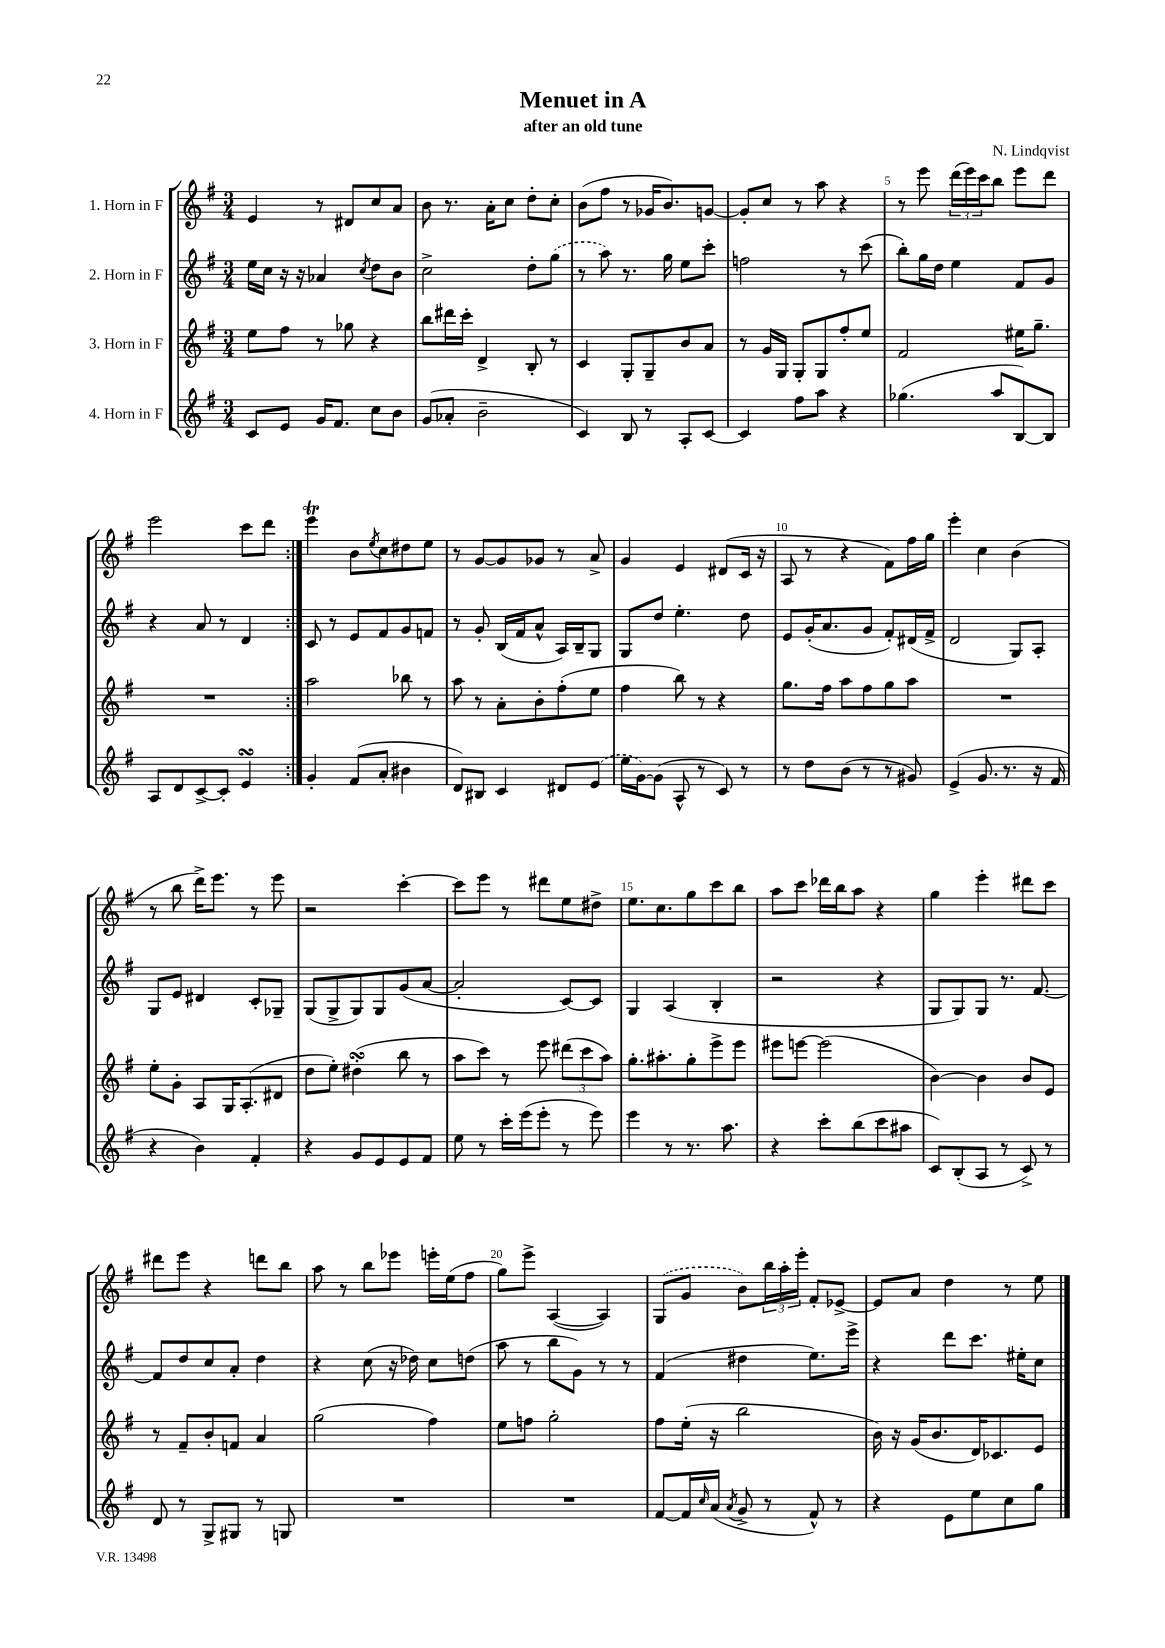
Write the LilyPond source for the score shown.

\header { title = "Menuet in A" composer = "N. Lindqvist" subtitle = "after an old tune" }
<<
\new StaffGroup <<
\new Staff = "s0" \with { instrumentName = "1. Horn in F" } {
    \clef treble \key g \major \numericTimeSignature \time 3/4
    \repeat volta 2 { e'4 r8 dis'8 c''8 a'8 |
    b'8 r8. a'16-. c''8 d''8-. c''8-. |
    b'8( fis''8 r8 ges'16 b'8.) g'8~ |
    g'8-. c''8 r8 a''8 r4 |
    r8 e'''8 \tuplet 3/2 { d'''16( e'''16) c'''16 } b''8 e'''8 d'''8 |
    e'''2 c'''8 d'''8 | }
    e'''4\trill b'8 \acciaccatura { e''8 } c''8 dis''8 e''8 |
    r8 g'8~ g'8 ges'8 r8 a'8-> |
    g'4 e'4 dis'8( c'16 r16 |
    a8 r8 r4 fis'8) fis''16 g''16 |
    e'''4-. c''4 b'4( |
    r8 b''8 d'''16->) e'''8. r8 e'''8 |
    r2 c'''4~-. |
    c'''8 e'''8 r8 dis'''8 e''8 dis''8-> |
    e''8. c''8. g''8 c'''8 b''8 |
    a''8 c'''8 des'''16 b''16 a''8 r4 |
    g''4 e'''4-. dis'''8 c'''8 |
    dis'''8 e'''8 r4 d'''8 b''8 |
    a''8 r8 b''8 ees'''8 e'''16-. e''16( fis''8 |
    g''8) e'''8-> a4~( a4) |
    \once \slurDashed g8( g'8 b'8) \tuplet 3/2 { b''16 a''16-. e'''16-. } fis'8-. ees'8~-> |
    ees'8 a'8 d''4 r8 e''8 \bar "|." |
}
\new Staff = "s1" \with { instrumentName = "2. Horn in F" } {
    \clef treble \key g \major \numericTimeSignature \time 3/4
    \repeat volta 2 { e''16 c''16 r16 r16 aes'4 \acciaccatura { c''8 } d''8 b'8 |
    c''2-> d''8-. \once \slurDashed g''8( |
    r8 a''8) r8. g''16 e''8 c'''8-. |
    f''2 r8 c'''8( |
    b''8-.) g''16 d''16 e''4 fis'8 g'8 |
    r4 a'8 r8 d'4 | }
    c'8 r8 e'8 fis'8 g'8 f'8 |
    r8 g'8-. b16( fis'16 a'8-^ a16) b16-- g8 |
    g8 d''8 e''4.-. d''8 |
    e'8 g'16-.( a'8. g'8 fis'8-.) dis'16( fis'16-> |
    d'2 g8) a8-. |
    g8 e'8 dis'4 c'8-. ges8-- |
    g8( g8-> g8) g8 g'8( a'8~ |
    a'2-. c'8~) c'8 |
    g4 a4( b4-. |
    r2 r4 |
    g8 g8) g8 r8. fis'8.~ |
    fis'8 d''8 c''8 a'8-. d''4 |
    r4 c''8( r16 des''16) c''8 d''8( |
    a''8 r8 b''8 g'8) r8 r8 |
    fis'4( dis''4 e''8.) e'''16-> |
    r4 d'''8 c'''8. eis''16-. c''8 \bar "|." |
}
\new Staff = "s2" \with { instrumentName = "3. Horn in F" } {
    \clef treble \key g \major \numericTimeSignature \time 3/4
    \repeat volta 2 { e''8 fis''8 r8 ges''8 r4 |
    b''8 dis'''16 c'''16-. d'4-> b8-. r8 |
    c'4 g8-. g8-- b'8 a'8 |
    r8 g'16 g16 g8-. g8 fis''8-. e''8 |
    fis'2 eis''16 g''8.-- |
    R2. | }
    a''2 bes''8 r8 |
    a''8 r8 a'8-. b'8-. fis''8-.( e''8 |
    fis''4 b''8) r8 r4 |
    g''8. fis''16 a''8 fis''8 g''8 a''8 |
    R2. |
    e''8-. g'8-. a8 g16 a8.-.( dis'8 |
    d''8 e''8-.) dis''4-.\turn( b''8 r8 |
    a''8 c'''8) r8 e'''8 \tuplet 3/2 { dis'''8( c'''8 a''8) } |
    g''8.-. ais''8.-. g''8-. e'''8-> e'''8 |
    eis'''8 e'''8~ e'''2( |
    b'4~) b'4 b'8 e'8 |
    r8 fis'8-- b'8-. f'8 a'4 |
    g''2( fis''4) |
    e''8 f''8 g''2-. |
    fis''8 e''16-.( r16 b''2 |
    b'16) r16 g'16( b'8. d'16) ces'8. e'8 \bar "|." |
}
\new Staff = "s3" \with { instrumentName = "4. Horn in F" } {
    \clef treble \key g \major \numericTimeSignature \time 3/4
    \repeat volta 2 { c'8 e'8 g'16 fis'8. c''8 b'8 |
    g'8( aes'8-. b'2-- |
    c'4) b8 r8 a8-. c'8~ |
    c'4 fis''8 a''8 r4 |
    ges''4.( a''8 b8~) b8 |
    a8 d'8 c'8~-> c'8-. e'4\turn | }
    g'4-. fis'8( a'8-. bis'4 |
    d'8) bis8 c'4 dis'8 \once \slurDashed e'8( |
    e''16 g'16~) g'8( a8-^ r8 c'8) r8 |
    r8 d''8 b'8( r8 r8 gis'8) |
    e'4->( g'8. r8. r16 fis'16 |
    r4 b'4) fis'4-. |
    r4 g'8 e'8 e'8 fis'8 |
    e''8 r8 c'''16-. e'''16( e'''8-. r8 e'''8) |
    e'''4 r8 r8. a''8. |
    r4 c'''8-. b''8( c'''8 ais''8 |
    c'8) b8-.( a8 r8 c'8->) r8 |
    d'8 r8 g8-> gis8 r8 g8 |
    R2. |
    R2. |
    fis'8~ fis'16 \grace { c''16 } a'16( \acciaccatura { a'8 } g'8-> r8 fis'8-^) r8 |
    r4 e'8 e''8 c''8 g''8 \bar "|." |
}
>>
>>
\layout { \context { \Score \override BarNumber.break-visibility = ##(#f #t #t) barNumberVisibility = #(every-nth-bar-number-visible 5) } }
